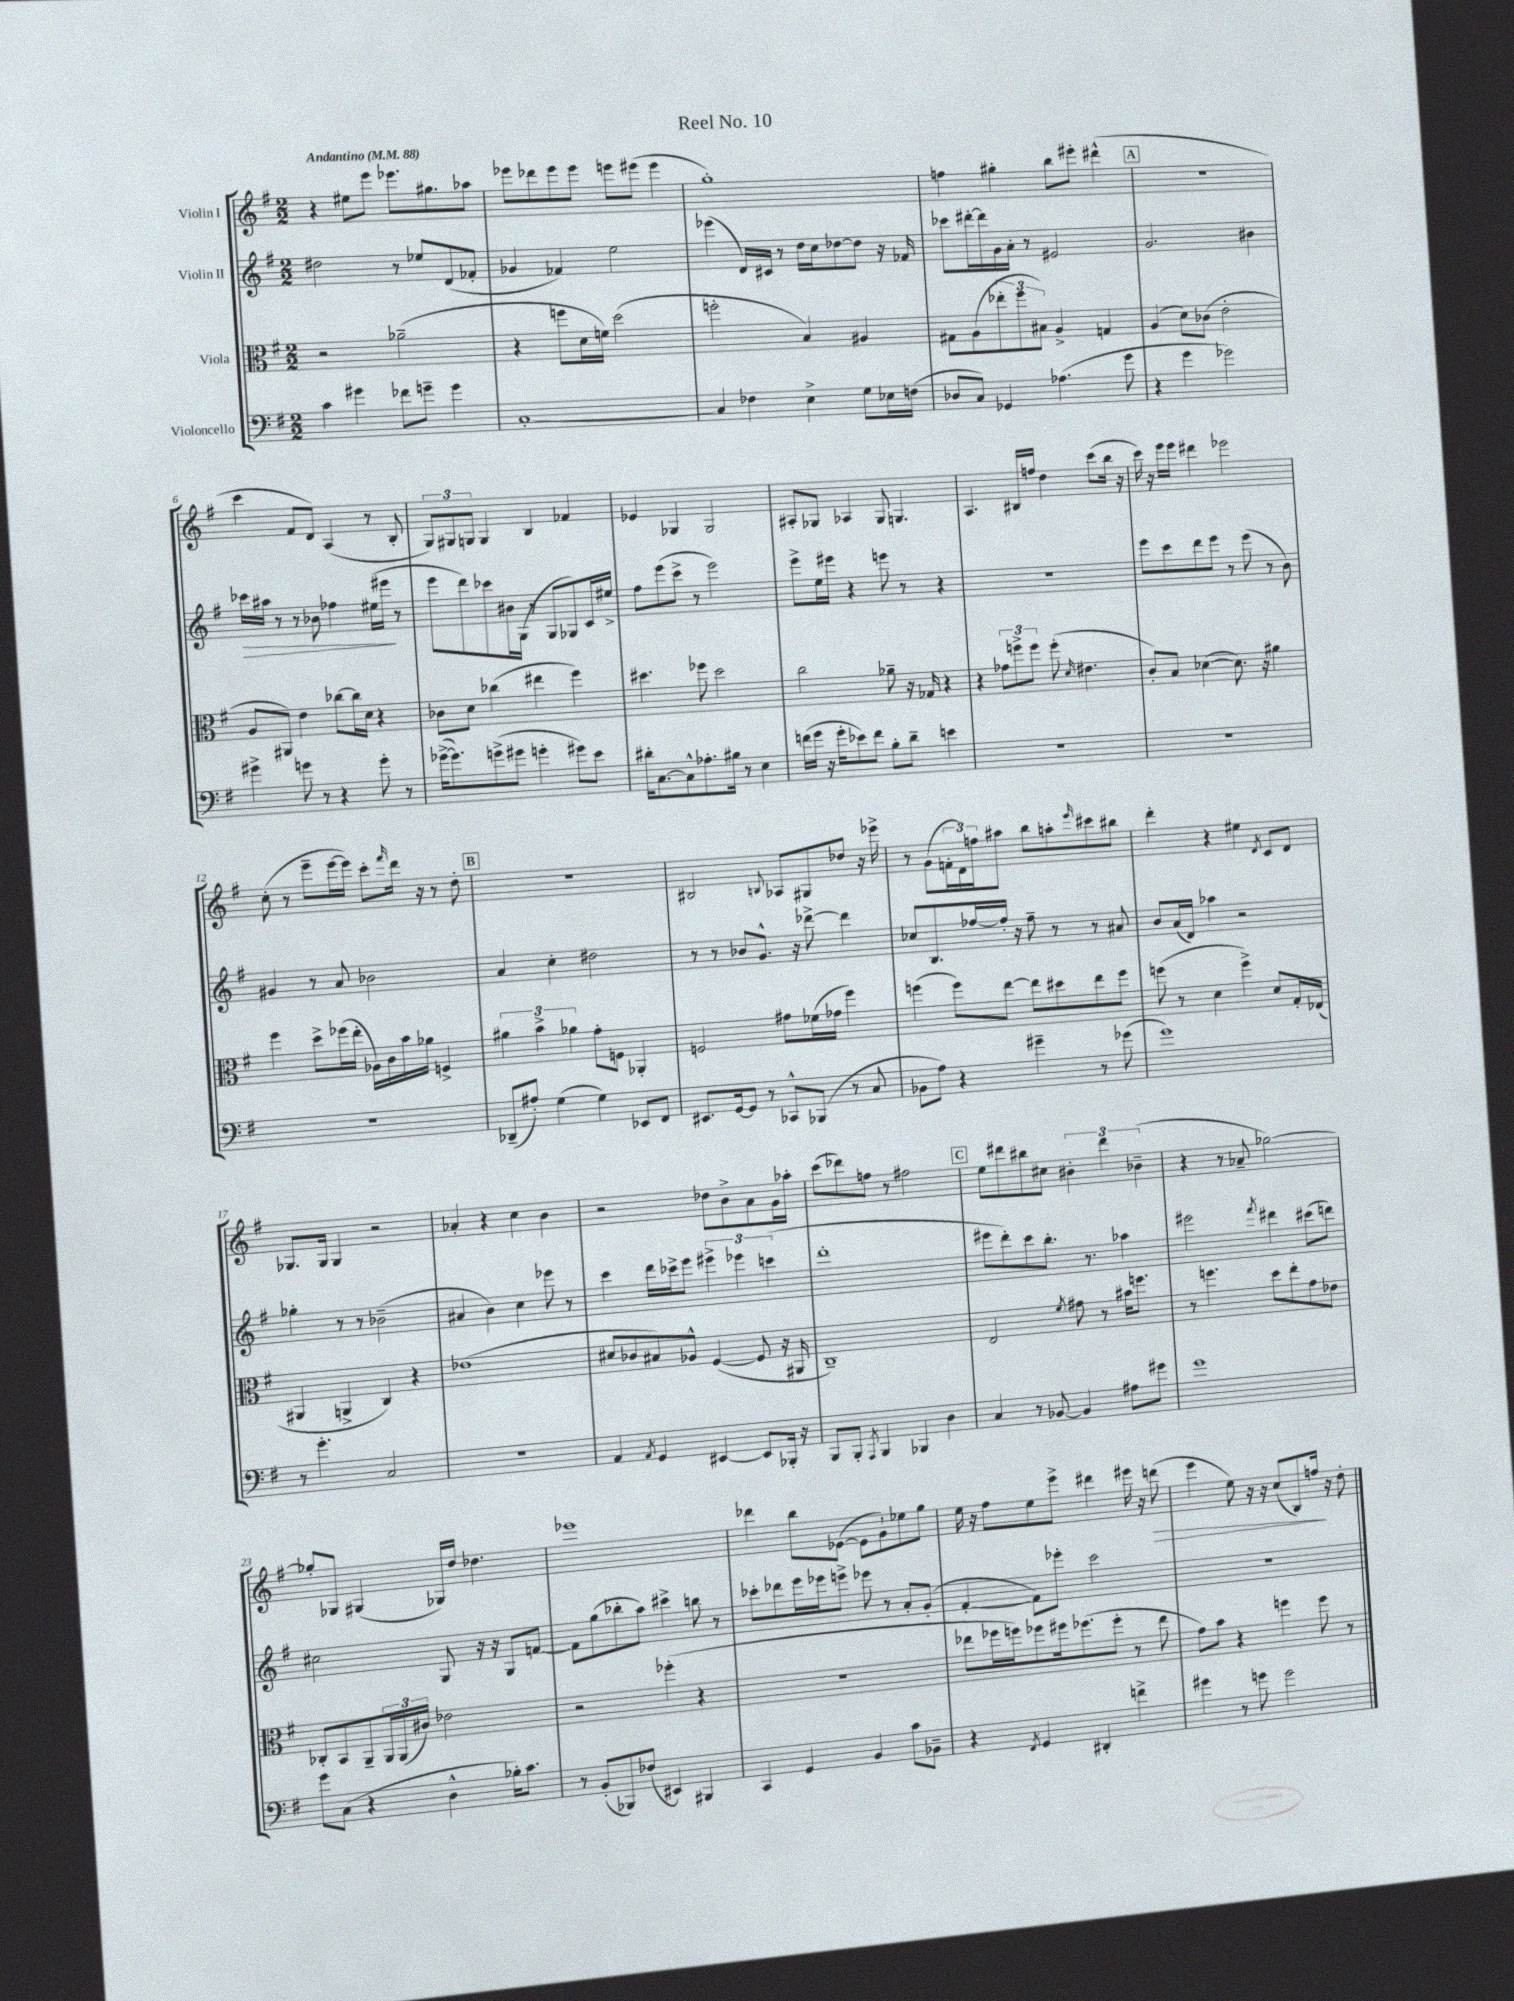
\header { title = "Reel No. 10" }
<<
\new StaffGroup <<
\new Staff = "s0" \with { instrumentName = "Violin I" } {
    \clef treble \key g \major \numericTimeSignature \time 2/2 \tempo "Andantino" 4 = 88
    r4 eis''8 e'''8 ees'''8. gis''8. aes''8 |
    ees'''8 des'''8 ees'''8 ees'''8 e'''8 eis'''8( eis'''4 |
    g''1-.) |
    f''4 gis''4-. b''8 eis'''8-. dis'''4-^( |
    \mark \markup { \box "A" } R1 |
    c'''4 fis'8 d'8) a4( r8 b8-. |
    \tuplet 3/2 { g8) gis8 g8 } g4 b4 fes'4 |
    ees'4 ges4 ges2 |
    ais8-. ges8 aes4 ges8 g4. |
    a4. bis16 f''16 d''4 c'''8( b''16 r16 |
    c'''16) r16 e'''16 e'''16 dis'''4 ees'''2 |
    c''8-.( r8 e'''8-- e'''16~ e'''16) c'''8-. \grace { fis'''16 } d'''16 r16 r8 d''8-. |
    \mark \markup { \box "B" } R1 |
    bis2 \appoggiatura { b8 } aes8 gis8 des''8 r16 ees'''16-> |
    r8 g'8( \tuplet 3/2 { f'16-. d'16) f''16 } ais''8 b''8 a''8-. \grace { e'''16 } cis'''8 bis''8 |
    d'''4-. r4 eis''4 \acciaccatura { d'8 } c'8 d'8 |
    ges8. ges16 ges4 r2 |
    aes'4-. r4 c''4 b'4 |
    r2 des''8 b'8-> a'8 g'16 aes''16-. |
    c'''8( des'''8) f''8 r8 fis''2 |
    \mark \markup { \box "C" } e''8 dis'''8 bis''8 cis''8 \tuplet 3/2 { bis'4-. dis'''4 bes'4--( } |
    r4 r8 aes'8-- ges''2~) |
    ges''8-. ges8 gis4( ges16) d''16 des''4. |
    ees'''1 |
    des'''4 b''8 ees'8~( ees'8 g'8-!) ees''8 g''8 |
    e''16 r16 fis''8 e''8 e'''8-> dis'''4 eis'''16 r16 d'''8\>( |
    e'''4 e''8) r16 r16 c''8( b8) f''16\! r16 d''8-. \bar "|." |
}
\new Staff = "s1" \with { instrumentName = "Violin II" } {
    \clef treble \key g \major \numericTimeSignature \time 2/2
    dis''2 r8 ees''8 d'8( fes'8-. |
    ges'4 fes'4) e''2 |
    ees'''4( d'16) cis'16 r8 d''16 c''16 des''8~ des''8 r16 fes'16 |
    ces'''8 dis'''16~-. dis'''16 g'16 a'16-. r8 eis'2 |
    \mark \markup { \box "A" } g'2. bis'4 |
    ces'''16\> ais''16 r8 r8 bes'8 fes''4 eis''16( eis'''16\! r8 |
    e'''8 d'''8) ces'''8 bis'16 g16( r8 g8 ges8) c'16 eis''16-> |
    fis''8 e'''8( c'''8-> r8 e'''2) |
    e'''8-> e''16 eis'''16 r4 e'''8 r8 r4 |
    r1 |
    e'''8 c'''8 d'''8 e'''8 r8 e'''8( r8 b'8) |
    gis'4 r8 a'8 bes'2 |
    \mark \markup { \box "B" } a'4 c''4-. dis''2 |
    r8 r8 bes'8 g'8.-^ r16 des'''8~-> des'''4 |
    ces''8 b8. fes''16~ fes''16-. r16 fes''8-- r8 r8 ais'8 |
    b'8 a'16( d'16) aes''4 r2 |
    ges''4-. r8 r8 bes'2--( |
    ais'4 b'4) c''4 ees'''8 r8 |
    c'''4 d'''16 ces'''16-> e'''8 \tuplet 3/2 { eis'''4-> ees'''4 c'''4( } |
    d'''1-. |
    \mark \markup { \box "C" } eis'''8 d'''8-.) c'''8 b''8.-. r8. aes''4 |
    eis'''2 \acciaccatura { fis'''8 } dis'''4 cis'''8( d'''8) |
    cis''2 g8 r16 r16 g8 f'8~ |
    f'8 g''8( bes''8-. a''8) cis'''4-> b''8 r8 |
    ces'''8-. des'''8 e'''16 ees'''16 e'''8-> ees'''8 r8 a'8-. g'8-.( |
    fis'4~-. fis'8) ees'''8-. c'''2 |
    r1 \bar "|." |
}
\new Staff = "s2" \with { instrumentName = "Viola" } {
    \clef alto \key g \major \numericTimeSignature \time 2/2
    r2 aes'2--( |
    r4 f''8 d'16 f'16) d''2( |
    f''2-. b4) ais4 |
    gis8 a8( \tuplet 3/2 { ees''8-. fis''8 bis8) } a4-> g4 |
    \mark \markup { \box "A" } a4( d'8) ces'8( e'2-. |
    a8 ais,8) e'4 ces''8~ ces''16 d'16 r4 |
    ces'8 d'8 ces''4( eis''4 fis''4) |
    dis''4. fes''8 dis''2 |
    c''2 aes'8-- r16 ges16 r4 |
    r4 \tuplet 3/2 { ges'8 f''8-> f''8 } f''8-.( \grace { d'16 } eis'4. |
    c'8-.) b8 des'4~( des'8.) r16 ais'4 |
    fis''4 d''8-> fes''16( e''16-. aes16) c'16 b'16 aes'16 f4-> |
    \mark \markup { \box "B" } \tuplet 3/2 { ais'4 b'4-> aes'4 } g'8-. f8 aes,4-. |
    f2 gis'8 fes'16( ges'16 fis''4) |
    f''4( f''8) e''8~ e''8 dis''8 e''8 f''8 |
    f''8( r8 d'4 f''4->) d'8 g16-. ees16( |
    ais,4 a,4-> c4) r4 |
    ees'1( |
    dis'8 ces'8 bis8) aes8-^ fis4~( fis8 r16 ais,16 |
    c1--) |
    \mark \markup { \box "C" } e2 \acciaccatura { fis'8 } gis'8 r8 bis'16 f''8. |
    r8 f''4. d''8 e''8-. g'8 ees'8 |
    ces8-. b,8 a,8-- \tuplet 3/2 { a,16 a,16( cis'16) } ees'2 |
    r2 fes''4-.( r4 |
    r1 |
    ees''8 fes''16 f''16) fes''8 fis''16 fes''8.( fes''8-. r8 ees''8 |
    g'8) b'8 r4 f''4 f''8 r8 \bar "|." |
}
\new Staff = "s3" \with { instrumentName = "Violoncello" } {
    \clef bass \key g \major \numericTimeSignature \time 2/2
    c'4 gis'4 fes'8 g'8-- g'4 |
    c1~-. |
    c4 fes4 e4-> g8 ees16 f16( |
    des8 c8) ges,4 aes4.( g'8 |
    \mark \markup { \box "A" } r4 g'4 ges'2) |
    gis'4-> g'8 r8 r4 g'8-. r8 |
    ges'16~->( ges'8.) g'8->( gis'8 g'4-. gis'8) e'8 |
    dis'16-. c8.~ c8-^ aes8.-. bis16 r8 e4 |
    f'16( g'16 r16 g'16-. ees'8) f'8 b8-. d'8-- e'4 |
    R1 |
    R1 |
    R1 |
    \mark \markup { \box "B" } des,8--( ais8-.) g4( g4) ees,8 fis,8 |
    eis,8. g,16~ g,8 r8 ces,8-^ bes,,8( r8 c8 |
    bes,8 a8) r4 gis'4-- r8 ges'8( |
    g'1) |
    r8 g'4.-. c2 |
    R1 |
    a,4 \acciaccatura { a,8 } g,4 eis,4~ eis,8 bes,,16-. r16 |
    b,,8 b,,8-. \acciaccatura { a,,8 } b,,4 bes,,4 d4 |
    \mark \markup { \box "C" } c4 r8 bes,8~ bes,4 ais8 gis'8 |
    g'1 |
    g'8 c8( r4 d4-^ bes16-.) c'8. |
    r8 b,8-.( bes,,8) fes8( eis,4) bis,,4 |
    c,4 g,4 b,4 c'8 bes,8-- |
    r4 \acciaccatura { fis,8 } g,4 dis,4-. f'4-> |
    gis'4 r8 g'8 g'2 \bar "|." |
}
>>
>>
